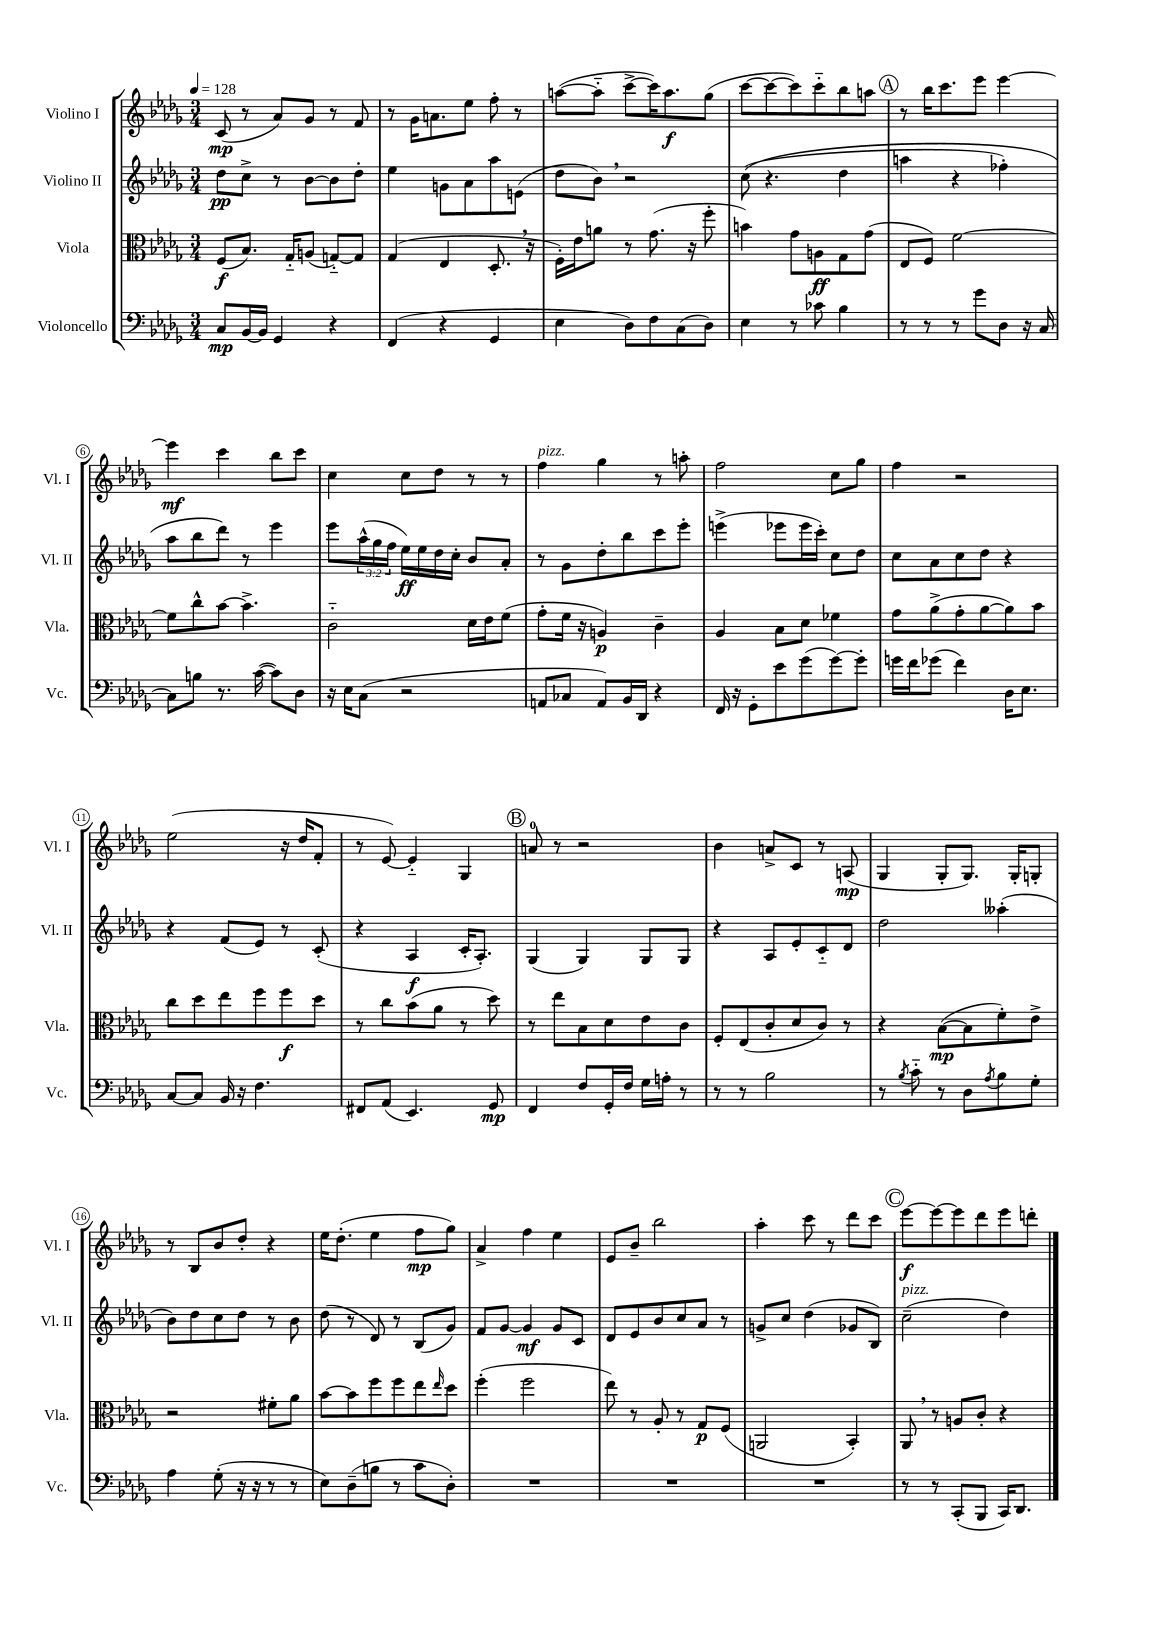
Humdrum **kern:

**kern	**kern	**kern	**kern
*staff4	*staff3	*staff2	*staff1
*clefF4	*clefC3	*clefG2	*clefG2
*k[b-e-a-d-g-]	*k[b-e-a-d-g-]	*k[b-e-a-d-g-]	*k[b-e-a-d-g-]
*M3/4	*M3/4	*M3/4	*M3/4
*MM128	*MM128	*MM128	*MM128
8C	(8F	8dd-	(8c
[16BB-	8.B-)	8cc^	8r
16BB-]	.	.	.
4GG-	.	8r	8a-)
.	16G-'~	.	.
.	(8A	[8b-	8g-
4r	[8G'~)	8b-]	8r
.	8G]	8dd-'	8f
=	=	=	=
(4FF	(4G-	4ee-	8r
.	.	.	16g-
.	.	.	8.a
4r	4E-	8g	.
.	.	8a-	8ee-
4GG-	8.D-'	8aa-	8ff'
.	.	(8e	8r
.	16r	.	.
=	=	=	=
4E-	16F')	8dd-	([8aa
.	16e-	.	.
.	8a	8b-)	8aa'~]
8D-)	8r	2r	[8ccc^
8F	(8.g-	.	16ccc])
.	.	.	8.aa
(8C	.	.	.
.	16r	.	.
8D-)	8ff'	.	(8gg-
=	=	=	=
4E-	4b)	&((8cc	[8ccc
.	.	4.r	8ccc_
8r	8g-	.	8ccc])
8c-	8A	.	8ccc'~
4B-	8G-	4dd-	8bb-
.	(8g-	.	8aa
=	=	=	=
8r	8E-	4aa	8r
8r	8F)	.	16bb-
.	.	.	8.ccc
8r	[2f	4r	.
8g-	.	.	8eee-
8D-	.	4ff-')	[4eee-
16r	.	.	.
[16C	.	.	.
=	=	=	=
8C]	8f]	8aa-	4eee-]
8B	8cc^^	8bb-	.
8.r	[8b-	8ddd-&)	4ccc
.	4.b-^]	8r	.
([16c	.	.	.
8c])	.	4eee-	8bb-
8D-	.	.	8ccc
=	=	=	=
16r	2c'~	8eee-	4cc
16E-	.	.	.
(8C	.	(24aa-^^	.
.	.	24gg-	.
.	.	24ff	.
2r	.	16ee-)	8cc
.	.	16ee-	.
.	.	16dd-	8dd-
.	.	16cc'	.
.	16d-	8b-	8r
.	16e-	.	.
.	(8f	8a-'	8r
=	=	=	=
8AA	8g-'	8r	4ff
8C-	16f	8g-	.
.	16r	.	.
8AA)	4A)	8dd-'	4gg-
16BB-	.	8bb-	.
16DD-	.	.	.
4r	4c~	8ccc	8r
.	.	8eee-'	8aa'
=	=	=	=
16FF	4A-	(4eee^	2ff
16r	.	.	.
8GG-'	.	.	.
8e-	8B-	8eee-	.
(8g-	8d-	16eee-	.
.	.	16ccc')	.
[8g-)	4f-	8cc	8cc
8g-']	.	8dd-	8gg-
=	=	=	=
16g	8g-	8cc	4ff
16f	.	.	.
(8g-	(8a-^	8a-	.
4f)	8g-'	8cc	2r
.	[8a-	8dd-	.
16D-	8a-])	4r	.
8.E-	.	.	.
.	8b-	.	.
=	=	=	=
[8C	8cc	4r	(2ee-
8C]	8dd-	.	.
16BB-	8ee-	(8f	.
16r	.	.	.
4.F	8ff	8e-)	.
.	8ff	8r	16r
.	.	.	16dd-
.	8dd-	(8c'	8f'
=	=	=	=
8FF#	8r	4r	8r
(8AA-	8cc	.	[8e-)
4.EE-)	(8b-	4A-	4e-'~]
.	8a-	.	.
.	8r	16c'	4G-
.	.	8.A-')	.
8GG-	8dd-)	.	.
=	=	=	=
4FF	8r	(4G-	8a
.	8ee-	.	8r
8F	8B-	4G-)	2r
16GG-'	8d-	.	.
16F	.	.	.
16G-	8e-	8G-	.
16A'	.	.	.
8r	8c	8G-	.
=	=	=	=
8r	8F'	4r	4b-
8r	(8E-	.	.
2B-	8c'	8A-	8a^
.	8d-	8e-'	8c
.	8c)	8c'~	8r
.	8r	8d-	(8A
=	=	=	=
8r	4r	2dd-	4G-
8qB-	.	.	.
8c'~	.	.	.
8r	([8B-	.	8G-'
8D-	8B-]	.	8.G-)
8qA-	.	.	.
8B-	8f')	(4aa--'	.
.	.	.	16G-'
8G-'	8e-^	.	8G'
=	=	=	=
4A-	2r	8b-)	8r
.	.	8dd-	8B-
(8G-'	.	8cc	8b-
16r	.	8dd-	8dd-'
16r	.	.	.
8r	8f#'	8r	4r
8r	8a-	8b-	.
=	=	=	=
8E-)	[8b-	(8dd-	16ee-
.	.	.	(8.dd-'
(8D-~	8b-]	8r	.
8B	8ff	8d-)	4ee-
8r	8ff	8r	.
8c	8ee-	(8B-	8ff
.	16qqee-	.	.
8D-')	8dd-	8g-)	8gg-)
=	=	=	=
2.r	(4ff'	8f	4a-^
.	.	[8g-	.
.	2ff	4g-]	4ff
.	.	8g-	4ee-
.	.	8c	.
=	=	=	=
2.r	8ee-)	8d-	8e-
.	8r	8e-	8b-~
.	8A-'	8b-	2bb-
.	8r	8cc	.
.	8G-	8a-	.
.	(8F	8r	.
=	=	=	=
2.r	2AA	8g^	4aa-'
.	.	8cc	.
.	.	(4dd-	8ccc
.	.	.	8r
.	4BB-')	8g-	8ddd-
.	.	8B-)	8ccc
=	=	=	=
8r	8AA-	(2cc~	[8eee-
8r	8r	.	8eee-_
(8CC'	8A	.	8eee-]
8BBB-	8c'	.	8ddd-
16CC)	4r	4dd-)	8eee-
8.DD-	.	.	.
.	.	.	8ddd'
==	==	==	==
*-	*-	*-	*-
